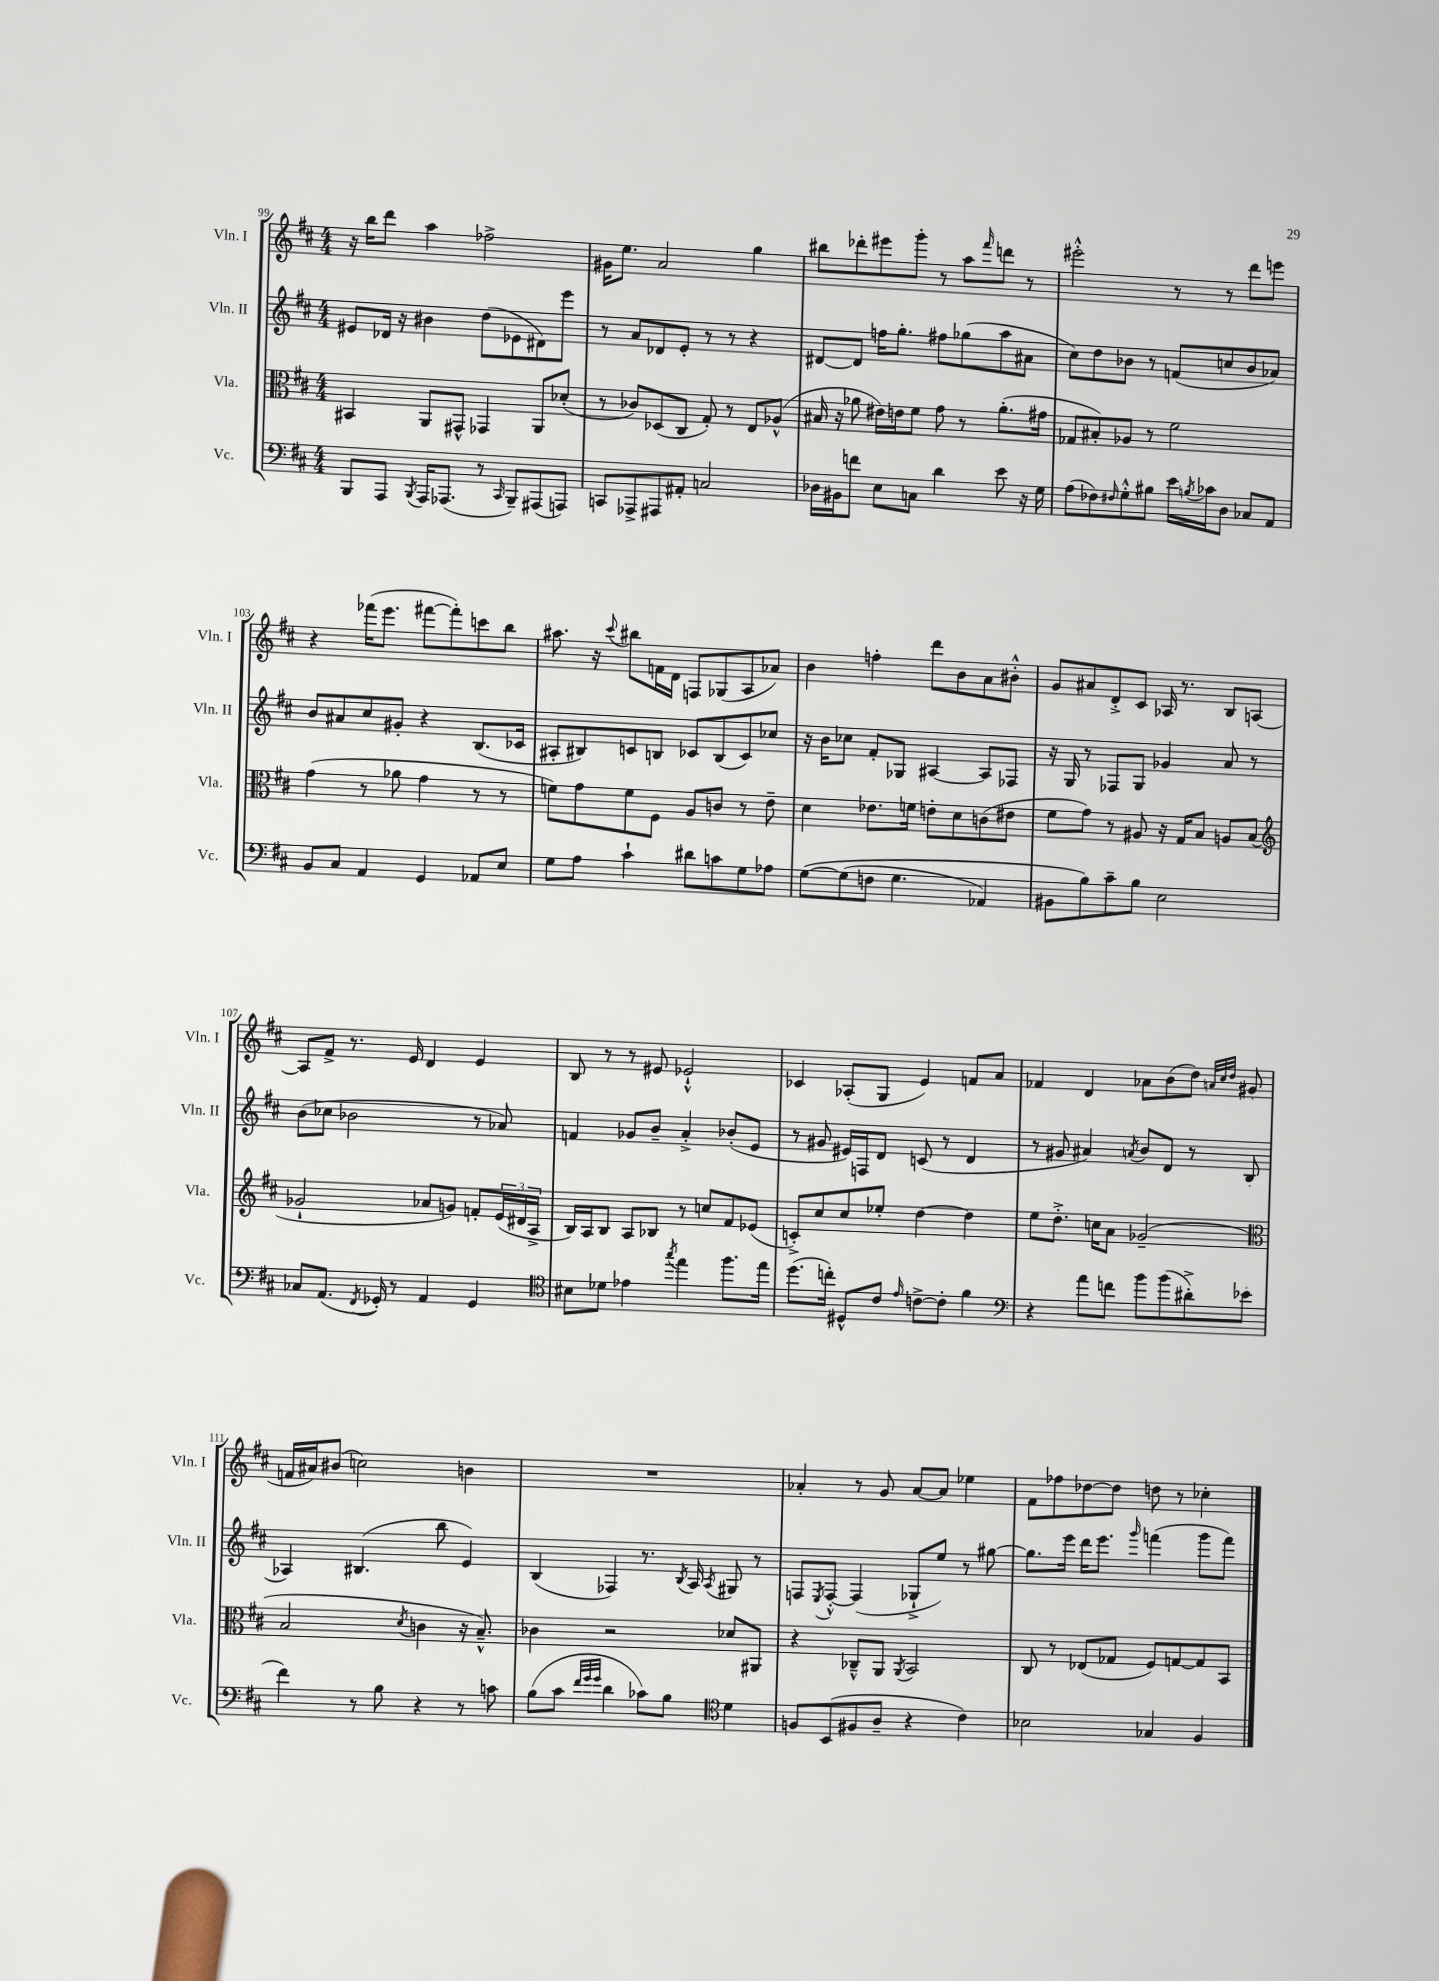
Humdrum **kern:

**kern	**kern	**kern	**kern
*staff4	*staff3	*staff2	*staff1
*clefF4	*clefC3	*clefG2	*clefG2
*k[f#c#]	*k[f#c#]	*k[f#c#]	*k[f#c#]
*M4/4	*M4/4	*M4/4	*M4/4
8BBB/L	4BB#/	8e#/L	16r
.	.	.	16bb\LK
8AAA/J	.	16d-/Jk	8ddd\J
.	.	16r	.
8qBBB/	.	.	.
16AAA/LK	8AA/L	4b#\	4aa\
(8.AAA-/J	.	.	.
.	8GG#^^/J	.	.
8r	4GG-/	(8dd\L	2ff-^\
16qqCC#/	.	.	.
8BBB~/L)	.	8e-\	.
(8AAA#/	8AA/L	8d#\)	.
8AAA/J)	(8d-'/J	8eee\J	.
=	=	=	=
8CC/L	8r	8r	16g#\LK
.	.	.	8.ee\J
8AAA-^/	8c-/L)	8a/L	.
8AAA#/	(8D-/	8d-/	2a/
8AA#'/J	8C#/J	8e'/J	.
2C/	8G'/)	8r	.
.	8r	8r	.
.	8E/L	4r	4gg\
.	(8A-^^/J	.	.
=	=	=	=
16D-\LL	16B#/	[8d#/L	8bb#\L
16BB#\J	16r	.	.
8f\J	8a-\	8d#/]J	8ddd-'\
8E\L	16e#\LL)	16ff\LK	8eee#\
.	16e\J	8.gg'\J	.
8C\J	8f#\J	.	8ggg'\J
4d\	8g\	8ff#\L	8r
.	8r	(8gg-\	8aa\L
.	.	.	16qqfff#/
8e\	(8.a-'\L	8aa\	8ddd\J
16r	.	8a#\J	8r
16G\	16g#\Jk	.	.
=	=	=	=
(8A\L	8G-/L	8cc#\L)	2eee#'^^\
8F-\)	8B#'/)	8dd\	.
16qqF#/	.	.	.
8G'^^\	8A-/J	8b-\J	.
8B#\J	8r	8r	.
16e\LL	2f#\	(8f/L	8r
8qB/	.	.	.
16c-\J	.	.	.
8D\J	.	8cc/	8r
8C-/L	.	8b-/	8ddd\L
8AA/J	.	8a-/J)	8eee\J
=	=	=	=
8BB/L	(4g\	8b/L	4r
8C#/J	.	8a#/	.
4AA/	8r	8cc#/	(16fff-\LK
.	.	.	8.eee\J
.	8a-\	8g#'/J	.
4GG/	4g\	4r	[8fff#\L
.	.	.	8fff#'\])
8AA-/L	8r	(8.B/L	8ccc\
8E/J	8r	.	8bb\J
.	.	16c-/Jk	.
=	=	=	=
8G\L	8f\L)	8A#'/L	8.aa#\
8A\J	8g\	8B#/)	.
.	.	.	16r
.	.	.	8qqccc#/
4c#`\	8f\	8c/	8bb#\L
.	8F#\J	8B/J	16f\L
.	.	.	16d\JJ
8d#\L	8A/L	8c-/L	8F/L
8c\	8c/J	(8B/	(8G-/
8G\	8r	8c-/)	8A/
8A-\J	8e~\	8cc-/J	8a-/J)
=	=	=	=
&([8G\L	4d\	16r	4b\
.	.	16b\LK	.
(8G\]	.	8cc-\J	.
8F\J	8.e-\L	8f#'/L	4ff'\
4.G\	.	8G-/J	.
.	16f\Jk	.	.
.	8e'\L	[4A#/	8ddd\L
.	8d\	.	8b\
4AA-/)	(8c\	8A#/]L	8a\
.	8e#\J	8F-/J	8b#'^^\J
=	=	=	=
8BB#\L	8f#\L	16r	8g/L
.	.	16G/	.
8B\&)	8g\J)	8r	8a#/
8c#~\	8r	8F-/L	8d'^/
8B\J	8A#/	8G/J	8c#/J
2E\	16r	4g-/	16A-/
.	16G/LK	.	8.r
.	8B/J	.	.
.	8A/L	8a/	8B/L
.	(8B/J	8r	[8A/J
=	=	=	=
*	*clefG2	*	*
8C-/L	2g-`/	(8b\L	8A/]L
(8.AA/J	.	8cc-\J	8f#^/J
.	.	2b-\	8.r
8qFF#/	.	.	.
16GG-'/)	.	.	.
8r	.	.	.
.	.	.	16e/
4AA/	8a-/L	.	4d/
.	8g/J)	.	.
4GG-/	8f'/L	8r	4e/
.	(24e/L	8a-/)	.
.	24d#/	.	.
.	24A^/JJ	.	.
=	=	=	=
*clefC4	*	*	*
8B#\L	16B/LL)	4f/	8B/
.	16A/J	.	.
8d-\J	8B/J	.	8r
4e-\	8A/L	8g-/L	8r
.	8B-/J	8b~/J	8e#/
8qgg/	.	.	.
4ee\	8r	4a'^/	2e-`^^/
.	8cc/L	.	.
8.ff#\L	8f#/	(8b-'/L	.
.	(8e-/J	8e/J	.
16ee\Jk	.	.	.
=	=	=	=
(8.dd\L	8c'^/L)	8r	4c-/
.	8cc#/	8g#/	.
16cc'\Jk)	.	.	.
8D#^^/L	8cc#/	16e#/LL)	(8A-'/L
.	.	16F/J	.
8c#/J	8ee-'/J	8d/J	8G/J
16qqe/	.	.	.
[8c^\L	[4dd\	(8c/	4e/)
8c'\]J	.	8r	.
4f#\	4dd\]	4d/	8f/L
.	.	.	8a/J
=	=	=	=
*clefF4	*	*	*
4r	8ee\L	8r	4f-/
.	8.dd'^\J	8g#/	.
8a\L	.	4a#/)	4d/
.	16cc\LK	.	.
8f\J	8a\J	.	.
.	.	8qa/	.
8b\L	(2g-~/	8b/L	8a-\L
(8b\	.	8d/J	(8b\
8d#'^\)	.	8r	8dd\J)
.	.	.	32qqa/LLL
.	.	.	32qqcc#/
.	.	.	32qqdd/JJJ
(8e-\J	.	(8B/	(8g#/
=	=	=	=
*	*clefC3	*	*
4f#\)	2B/	4A-/)	16f/LL
.	.	.	16a#/J)
.	.	.	(8b#/J
8r	.	(4.B#/	2cc\)
8B\	.	.	.
.	8qd/	.	.
4r	4c\	.	.
.	.	8bb\	.
8r	16r	4e/)	4b\
.	8.B~^^/)	.	.
8c\	.	.	.
=	=	=	=
(8B\L	4c-\	(4B/	1r
8c#\J	.	.	.
32qqf#/LLL	.	.	.
32qqg/	.	.	.
32qqg/JJJ	.	.	.
4d\	2r	4F-/)	.
8c-\L)	.	8.r	.
8B\J	.	.	.
.	.	8qB/	.
.	.	16A/	.
*clefC4	*	*	*
.	.	8qA/	.
4d\	8d-/L	8G#/	.
.	8AA#/J	8r	.
=	=	=	=
8F/L	4r	8F/L	4a-'/
.	.	8qE/	.
(8BB/	.	[8F'^^/J	.
8F#/	8C-~^^/L	(4F/]	8r
8A~/J	8AA/J	.	8g/
.	8qAA/	.	.
4r	2BB/	8G-`^/L	[8a-/L
.	.	8ee/J)	8a-/]J
4c#\)	.	8r	4ee-\
.	.	[8gg#\	.
=	=	=	=
2B-\	8C#/	8.gg#\]L	8f#\L
.	8r	.	8ff-\
.	.	16eee\Jk	.
.	(8E-/L	16ddd\LK	[8dd-\
.	.	8.eee\J	.
.	8G-/J	.	8dd-\]J
.	.	16qqggg/	.
4G-/	8F#/L)	(4fff\	8dd\
.	[8G/	.	8r
4F#/	8G/]	8ggg\L	4cc-'\
.	8BB/J	8fff\J)	.
==	==	==	==
*-	*-	*-	*-
